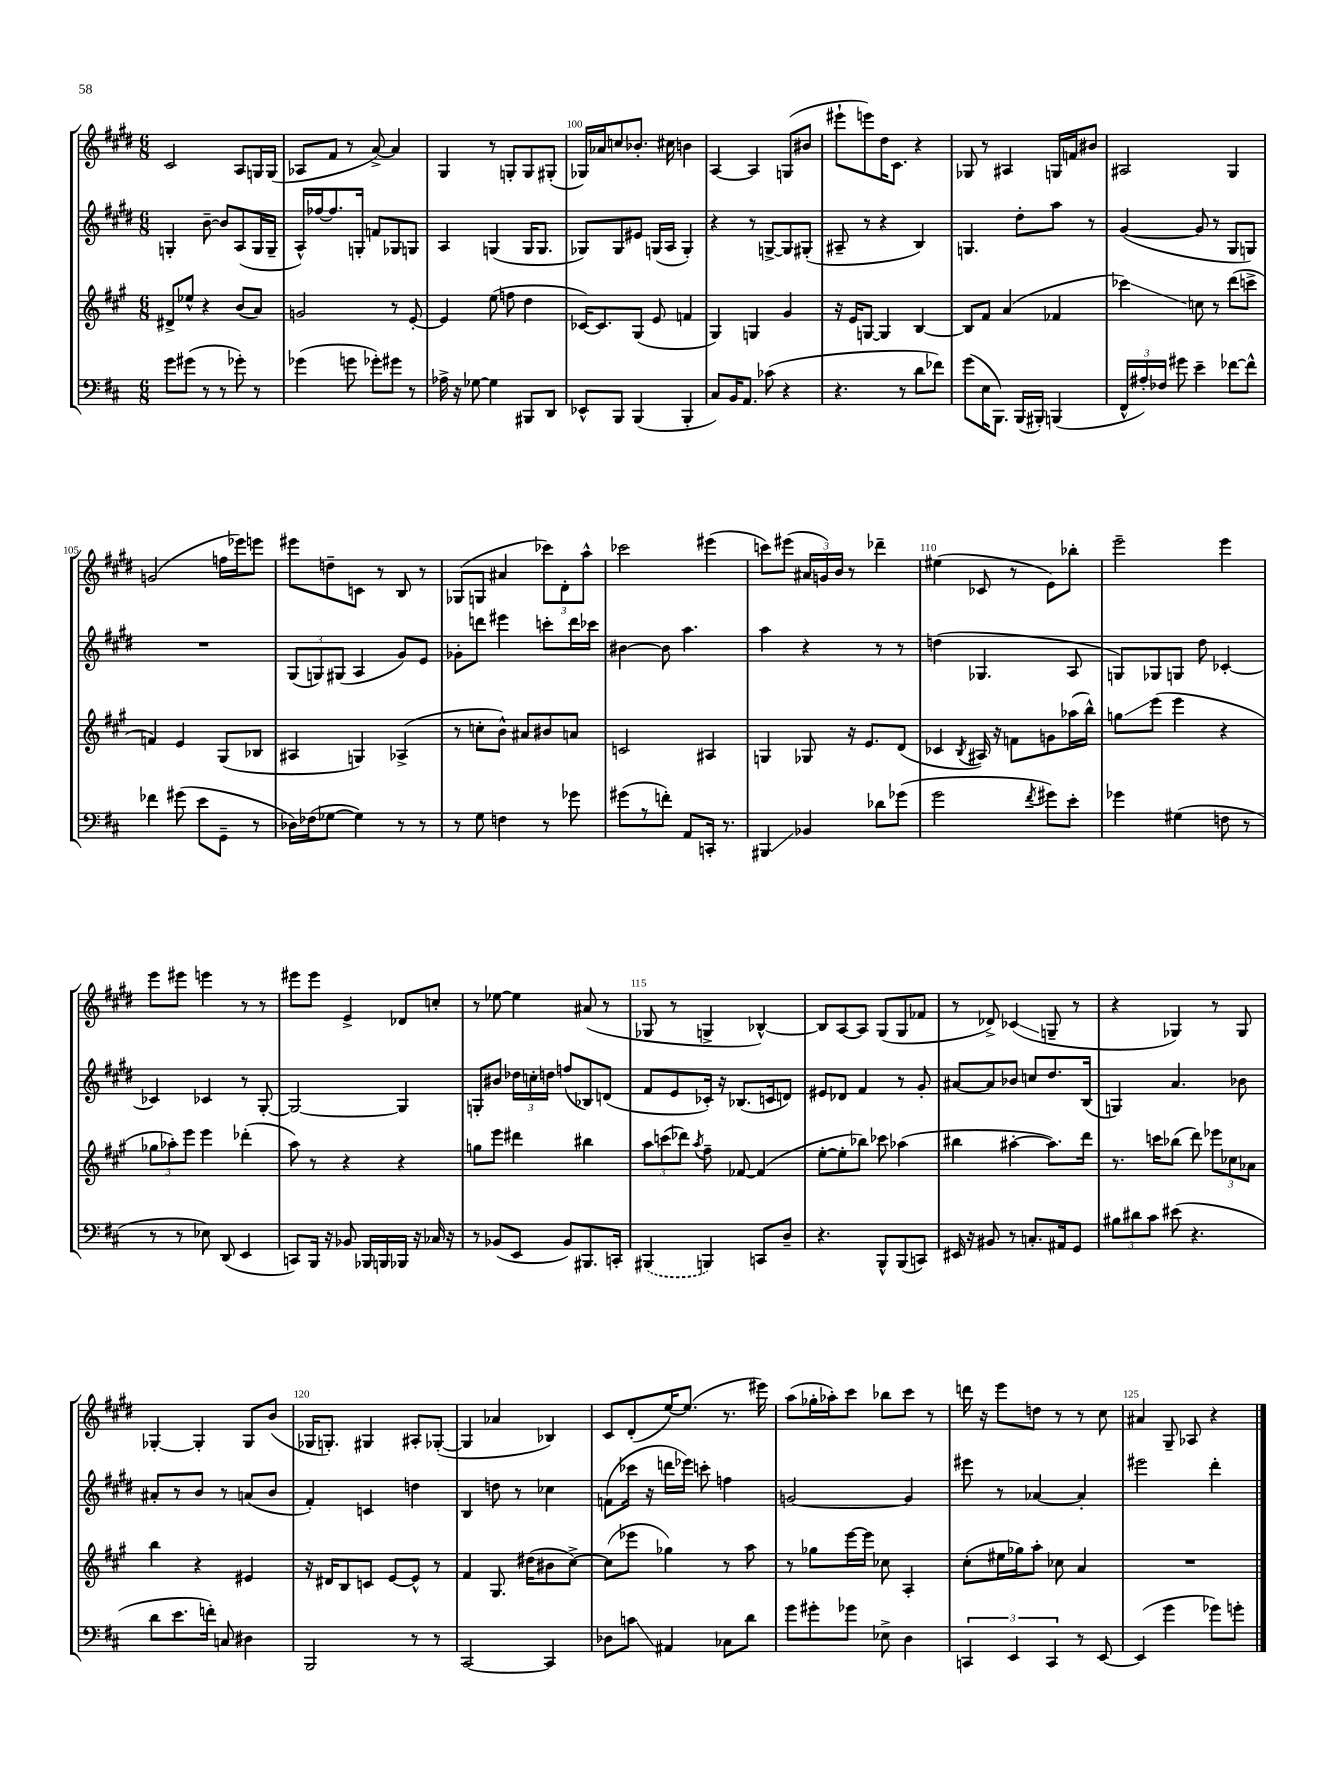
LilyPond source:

<<
\new StaffGroup <<
\new Staff = "s0" {
    \clef treble \key e \major \numericTimeSignature \time 6/8
    \autoBeamOff cis'2 a8[ g16 g16]( |
    aes8[ fis'8] r8 a'8~->) a'4 |
    gis4 r8 g8[-. g8 gis8]-.( |
    ges16[) aes'16 c''8 bes'8.]-. cis''16 b'4 |
    a4~ a4 g8[( bis'8] |
    eis'''8[-! e'''8) dis''16 cis'8.] r4 |
    ges8 r8 ais4 g16[ f'16 bis'8] |
    ais2 gis4 |
    g'2( f''16[ ees'''16) e'''8] |
    eis'''8[ d''8-- c'8] r8 b8 r8 |
    ges8[( g8] ais'4 \tuplet 3/2 { ces'''8[) dis'8-. a''8]-^ } |
    ces'''2 eis'''4( |
    c'''8[) eis'''8]( \tuplet 3/2 { ais'16[ g'16) b'16] } r8 des'''4-- |
    eis''4( ces'8 r8 e'8[) bes''8]-. |
    e'''2-- e'''4 |
    e'''8[ eis'''8] e'''4 r8 r8 |
    eis'''8[ eis'''8] e'4-> des'8[ c''8]-. |
    r8 ees''8~ ees''4 ais'8( r8 |
    ges8 r8 g4-> bes4~-^) |
    bes8[ a8~ a8] gis8[( gis8 fes'8] |
    r8 des'8->) ces'4\glissando( g8-- r8 |
    r4 ges4) r8 ges8 |
    ges4~-. ges4-. ges8[ b'8]( |
    ges16[ g8.]-.) gis4 ais8[-. ges8]~-.( |
    ges4 aes'4 bes4) |
    cis'8[ dis'8-.( e''16~) e''8.]( r8. eis'''16) |
    a''8[( ges''16-. aes''16-.) cis'''8] bes''8[ cis'''8] r8 |
    d'''16 r16 e'''8[ d''8] r8 r8 cis''8 |
    ais'4 gis8-- aes8 r4 \bar "|." |
}
\new Staff = "s1" {
    \clef treble \key e \major \numericTimeSignature \time 6/8
    \autoBeamOff g4-. b'8~-- b'8[ a8( g16 g16]-- |
    a16[-^) fes''16~ fes''8. g16]-. f'8[ ges8 g8] |
    a4 g4( g16[ g8.] |
    ges8[) ges8 eis'8] g16[( a16] g4-.) |
    r4 r8 g8[~-> g8 gis8]-.( |
    ais8-- r8 r4 b4) |
    g4. dis''8[-. a''8] r8 |
    gis'4~( gis'8 r8 gis8[ g8]) |
    R2. |
    \tuplet 3/2 { gis8[( g8) gis8]( } a4 gis'8[) e'8] |
    ges'8[-. d'''8] eis'''4 c'''8[-. d'''16 ces'''16] |
    bis'4~ bis'8 a''4. |
    a''4 r4 r8 r8 |
    d''4( ges4. a8 |
    g8[) ges8 g8] dis''8 ces'4~-. |
    ces'4 ces'4 r8 gis8~-. |
    gis2~ gis4 |
    g8[-. bis'8] \tuplet 3/2 { des''16[ c''16-. d''16] } f''8[( bes8) d'8]( |
    fis'8[ e'8 ces'16]-.) r16 bes8.[( c'16 d'8]) |
    eis'8[ des'8] fis'4 r8 gis'8-. |
    ais'8[~ ais'8 bes'8] c''8[ dis''8. b16]( |
    g4) a'4. bes'8 |
    ais'8[-. r8 b'8] r8 a'8[( b'8] |
    fis'4-.) c'4 d''4 |
    b4 d''8 r8 ces''4 |
    f'8[( ces'''16] r16 d'''16[ ees'''16]) c'''8-. f''4 |
    g'2~ g'4 |
    eis'''8 r8 aes'4~ aes'4-. |
    eis'''2 dis'''4-. \bar "|." |
}
\new Staff = "s2" {
    \clef treble \key a \major \numericTimeSignature \time 6/8
    \autoBeamOff dis'8[-> ees''8]-^ r4 b'8[( a'8]) |
    g'2 r8 e'8~-. |
    e'4 e''8( f''8 d''4 |
    ces'16[~) ces'8. gis8]( e'8 f'4 |
    gis4) g4 gis'4 |
    r16 e'16[ g8]~ g4 b4~ |
    b8[ fis'8] a'4( fes'4 |
    ces'''4\glissando) c''8 r8 d'''8[( c'''8]-> |
    f'4) e'4 gis8[( bes8] |
    ais4 g4) aes4->( |
    r8 c''8[-. b'8]-^) ais'8[ bis'8 a'8] |
    c'2 ais4 |
    g4 ges8 r16 e'8.[ d'8]( |
    ces'4 \acciaccatura { b8 } ais16) r16 f'8[ g'8 aes''16( b''16]-^) |
    g''8[\glissando e'''8]( e'''4 r4 |
    \tuplet 3/2 { ges''8[ aes''8-.) e'''8] } e'''4 des'''4-.( |
    a''8) r8 r4 r4 |
    g''8[ e'''8] dis'''4 bis''4 |
    \tuplet 3/2 { a''8[ c'''8( des'''8]) } \acciaccatura { a''8 } fis''8-- fes'8~ fes'4( |
    e''8[~-. e''8-. bes''8]) ces'''8 aes''4( |
    bis''4 ais''4~-. ais''8.[) d'''16] |
    r8. c'''16[ bes''8]( d'''8) \tuplet 3/2 { ees'''8[ ces''8 aes'8] } |
    b''4 r4 eis'4 |
    r16 dis'16[ b8 c'8] e'8[~ e'8]-^ r8 |
    fis'4 gis8. dis''16[( bis'8 cis''8]~->) |
    cis''8[( ees'''8] ges''4) r8 a''8 |
    r8 ges''8[ e'''16~ e'''16] ces''8 a4-. |
    cis''8[-.( eis''16 ges''16) a''8]-. ces''8 a'4 |
    R2. \bar "|." |
}
\new Staff = "s3" {
    \clef bass \key d \major \numericTimeSignature \time 6/8
    \autoBeamOff g'8[ gis'8]( r8 r8 ges'8-.) r8 |
    ges'4( g'8 ges'8[-.) gis'8] r8 |
    aes16-> r16 ges8~ ges4 bis,,8[ d,8] |
    ees,8[-^ b,,8] b,,4( b,,4-. |
    cis8[) b,16 a,8.] ces'8( r4 |
    r4. r8 d'8[ fes'8]) |
    g'8[( e16 b,,8.]) b,,16[( bis,,16]-.) b,,4( |
    \tuplet 3/2 { fis,16[-^ ais16-.) fes16] } gis'8 e'4-- fes'8[~ fes'8]-^ |
    fes'4 gis'8( e'8[ g,8]-- r8 |
    des16[) fes16( ges8]~ ges4) r8 r8 |
    r8 g8 f4 r8 ges'8 |
    gis'8[( r8 f'8]-.) a,8[ c,16]-. r8. |
    bis,,4\glissando bes,4 des'8[ ges'8]( |
    g'2 \acciaccatura { fis'8 } gis'8[) e'8]-. |
    ges'4 gis4( f8 r8 |
    r8 r8 ees8) d,8( e,4 |
    c,8[) b,,16] r16 bes,8 bes,,16[ b,,16 bes,,16] r16 ces16 r16 |
    r8 bes,8[( e,8] bes,8[) bis,,8. c,16]-. |
    \once \slurDashed bis,,4( b,,4) c,8[ d8]-- |
    r4. b,,8[-^ b,,8( c,8]) |
    eis,16 r16 bis,8 r8 c8.[-. ais,16 g,8] |
    \tuplet 3/2 { bis8[ dis'8 cis'8] } eis'8( r4. |
    d'8[ e'8. f'16]-.) c8 dis4 |
    b,,2 r8 r8 |
    cis,2~ cis,4 |
    des8[ c'8]\glissando ais,4 ces8[ d'8] |
    g'8[ gis'8-. ges'8] ees8-> d4 |
    \tuplet 3/2 { c,4 e,4 c,4 } r8 e,8~ |
    e,4( g'4 ges'8[) g'8]-. \bar "|." |
}
>>
>>
\layout { \context { \Score currentBarNumber = #97 \override BarNumber.break-visibility = ##(#f #t #t) barNumberVisibility = #(every-nth-bar-number-visible 5) } }
